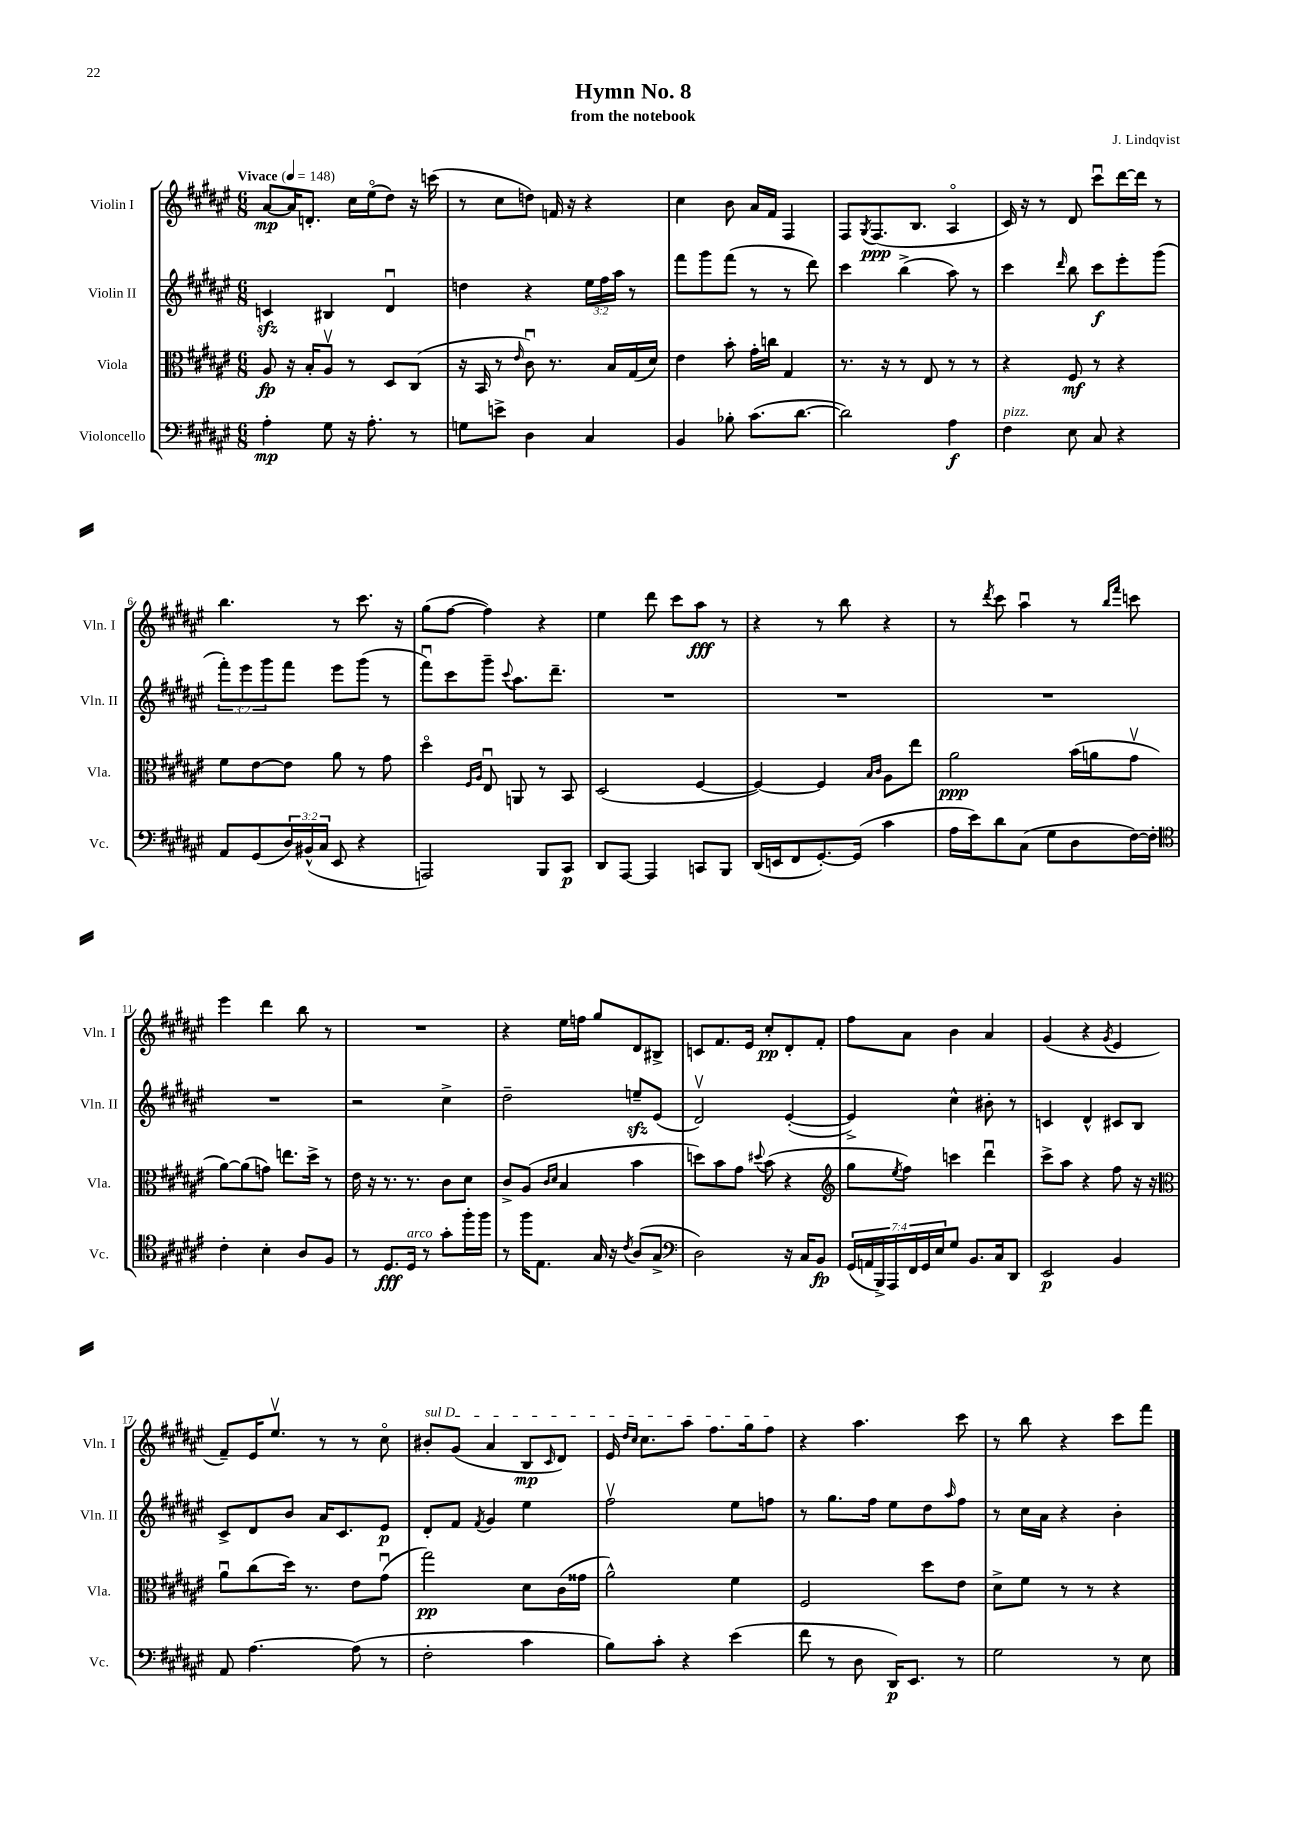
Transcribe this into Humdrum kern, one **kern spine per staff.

**kern	**kern	**kern	**kern
*staff4	*staff3	*staff2	*staff1
*clefF4	*clefC3	*clefG2	*clefG2
*k[f#c#g#d#a#e#]	*k[f#c#g#d#a#e#]	*k[f#c#g#d#a#e#]	*k[f#c#g#d#a#e#]
*M6/8	*M6/8	*M6/8	*M6/8
*MM148	*MM148	*MM148	*MM148
4A#'	8A#	4c	[8a#
.	16r	.	16a#]
.	16B'	.	8.d'
8G#	8A#v	4B#	.
16r	8r	.	16cc#
8.A#'	.	.	(16ee#o
.	8D#	4d#u	8dd#)
8r	(8C#	.	16r
.	.	.	(16ccc
=	=	=	=
8G	16r	4dd	8r
.	16BB	.	.
8e^	8r	.	8cc#
.	16qqe#	.	.
4D#	8c#u)	4r	8dd)
.	8.r	.	16f
.	.	.	16r
4C#	.	24ee#	4r
.	.	24ff#	.
.	16B	.	.
.	.	24aa#	.
.	(16G#	8r	.
.	16d#)	.	.
=	=	=	=
4BB	4e#	8fff#	4cc#
.	.	8ggg#	.
8B-'	8b'	(8fff#	8b
(8.c#	16g#'	8r	16a#
.	16cc	.	16f#
.	4G#	8r	4F#
[8.d#	.	.	.
.	.	8ddd#)	.
=	=	=	=
2d#])	8.r	4ccc#	8F#
.	.	.	8qG#
.	.	.	(8.F#
.	16r	.	.
.	8r	(4bb^	.
.	.	.	8.B
.	8E#	.	.
4A#	8r	8aa#)	4A#o
.	8r	8r	.
=	=	=	=
4F#	4r	4ccc#	16c#)
.	.	.	16r
.	.	.	8r
.	.	16qqddd#	.
8E#	8F#	8bb	8d#
8C#	8r	8ccc#	8ccc#u
4r	4r	8eee#'	[16ddd#
.	.	.	16ddd#]
.	.	(8ggg#	8r
=	=	=	=
8AA#	8f#	12fff#')	4.bb
.	.	12eee#	.
(8GG#	[8e#	.	.
.	.	12ggg#	.
24D#)	8e#]	8fff#	.
(24BB#^^	.	.	.
24C#	.	.	.
8EE#	8a#	8eee#	8r
4r	8r	(8ggg#	8.ccc#
.	8g#	8r	.
.	.	.	16r
=	=	=	=
2AAA)	4dd#o	8fff#u)	(8gg#
.	.	8ccc#	[8ff#
.	16qqF#	.	.
.	16qqA#	.	.
.	8E#u	8ggg#~	4ff#])
.	.	8qqccc#	.
.	8AA	8.aa#	.
8BBB	8r	.	4r
.	.	8.ddd#~	.
8CC#	8BB	.	.
=	=	=	=
8DD#	(2D#	2.r	4ee#
[8AAA#	.	.	.
4AAA#]	.	.	8ddd#
.	.	.	8ccc#
8CC	[4F#	.	8aa#
8BBB	.	.	8r
=	=	=	=
(16DD#	4F#_)	2.r	4r
16EE	.	.	.
8FF#	.	.	.
[8.GG#')	4F#]	.	8r
.	.	.	8bb
(16GG#]	.	.	.
.	16qqB	.	.
.	16qqc#	.	.
4c#	8A#	.	4r
.	8ee#	.	.
=	=	=	=
16A#	2a#	2.r	8r
16e#)	.	.	.
.	.	.	8qddd#
8d#	.	.	8ccc#
(8C#	.	.	4aa#u
8G#	.	.	.
8D#	(16b	.	8r
.	16a	.	.
.	.	.	16qqbb
.	.	.	16qqfff#
[16F#)	8g#v	.	8ccc
16F#']	.	.	.
=	=	=	=
*clefC4	*	*	*
4c#'	[8a#)	2.r	4eee#
.	(8a#]	.	.
4B'	8g)	.	4ddd#
.	8.ee	.	.
8A#	.	.	8bb
.	16dd#^	.	.
8F#	8r	.	8r
=	=	=	=
8r	16e#	2r	2.r
.	16r	.	.
8.D#	8.r	.	.
16D#	8.r	.	.
8r	.	.	.
8g#'	8c#	4cc#^	.
16ff#'	8d#	.	.
16ff#	.	.	.
=	=	=	=
8r	8c#^	2dd#~	4r
16ff#	(8A#	.	.
8.E#	.	.	.
.	16qqc#	.	.
.	16qqd#	.	.
.	4B	.	16ee#
.	.	.	16ff
16G#	.	.	8gg#
16r	.	.	.
8qc#	.	.	.
(8A#	4b	8ee~	8d#
8G#^	.	(8e#	8B#^
=	=	=	=
*clefF4	*	*	*
2D#)	8dd)	2d#v)	8c
.	8b	.	8.f#
.	8g#	.	.
.	.	.	16e#
.	8qqdd#	.	.
.	(8b	.	8cc#'
16r	4r	([4e#'	8d#'
16C#	.	.	.
8BB	.	.	8f#'
=	=	=	=
*	*clefG2	*	*
(28GG#	8gg#	4e#^])	8ff#
28AA	.	.	.
28BBB^)	.	.	.
28AAA#	.	.	.
.	8qee#	.	.
.	8ff#)	.	8a#
28FF#	.	.	.
28GG#	.	.	.
28E#	.	.	.
8G#	4ccc	4cc#^^	4b
8.BB	.	.	.
.	4ddd#u	8b#'	4a#
16C#	.	.	.
8DD#	.	8r	.
=	=	=	=
2EE#	8ccc#^	4c	(4g#
.	8aa#	.	.
.	4r	4d#^^	4r
.	.	.	8qg#
4BB	8ff#	8c#	4e#
.	16r	8B	.
.	16r	.	.
=	=	=	=
*	*clefC3	*	*
8AA#	8a#u	8c#^	8f#~)
[4.A#	(8cc#	8d#	16e#
.	.	.	8.ee#v
.	16dd#)	8b	.
.	8.r	.	.
.	.	16a#	8r
.	.	8.c#	.
(8A#]	8e#	.	8r
8r	(8g#u	8e#	8cc#o
=	=	=	=
2F#'	2gg#)	8d#'	8b#'
.	.	8f#	(8g#
.	.	8qf#	.
.	.	4g#	4a#
4c#	8d#	4ee#	8B
.	.	.	16qqc#
.	(16c#	.	8d#)
.	16g##	.	.
=	=	=	=
8B)	2a#^^)	2ff#v	16e#
.	.	.	16qqdd#
.	.	.	16qqcc#
.	.	.	8.cc#
8c#'	.	.	.
4r	.	.	8aa#
.	.	.	8.ff#
(4e#	4f#	8ee#	.
.	.	.	16gg#
.	.	8ff	8ff#
=	=	=	=
8f#	2F#	8r	4r
8r	.	8.gg#	.
8D#	.	.	4.aa#
.	.	16ff#	.
16DD#)	.	8ee#	.
8.EE#	.	.	.
.	8dd#	8dd#	.
.	.	16qqaa#	.
8r	8e#	8ff#	8ccc#
=	=	=	=
2G#	8d#^	8r	8r
.	8f#	16cc#	8bb
.	.	16a#	.
.	8r	4r	4r
.	8r	.	.
8r	4r	4b'	8ccc#
8E#	.	.	8fff#
==	==	==	==
*-	*-	*-	*-
